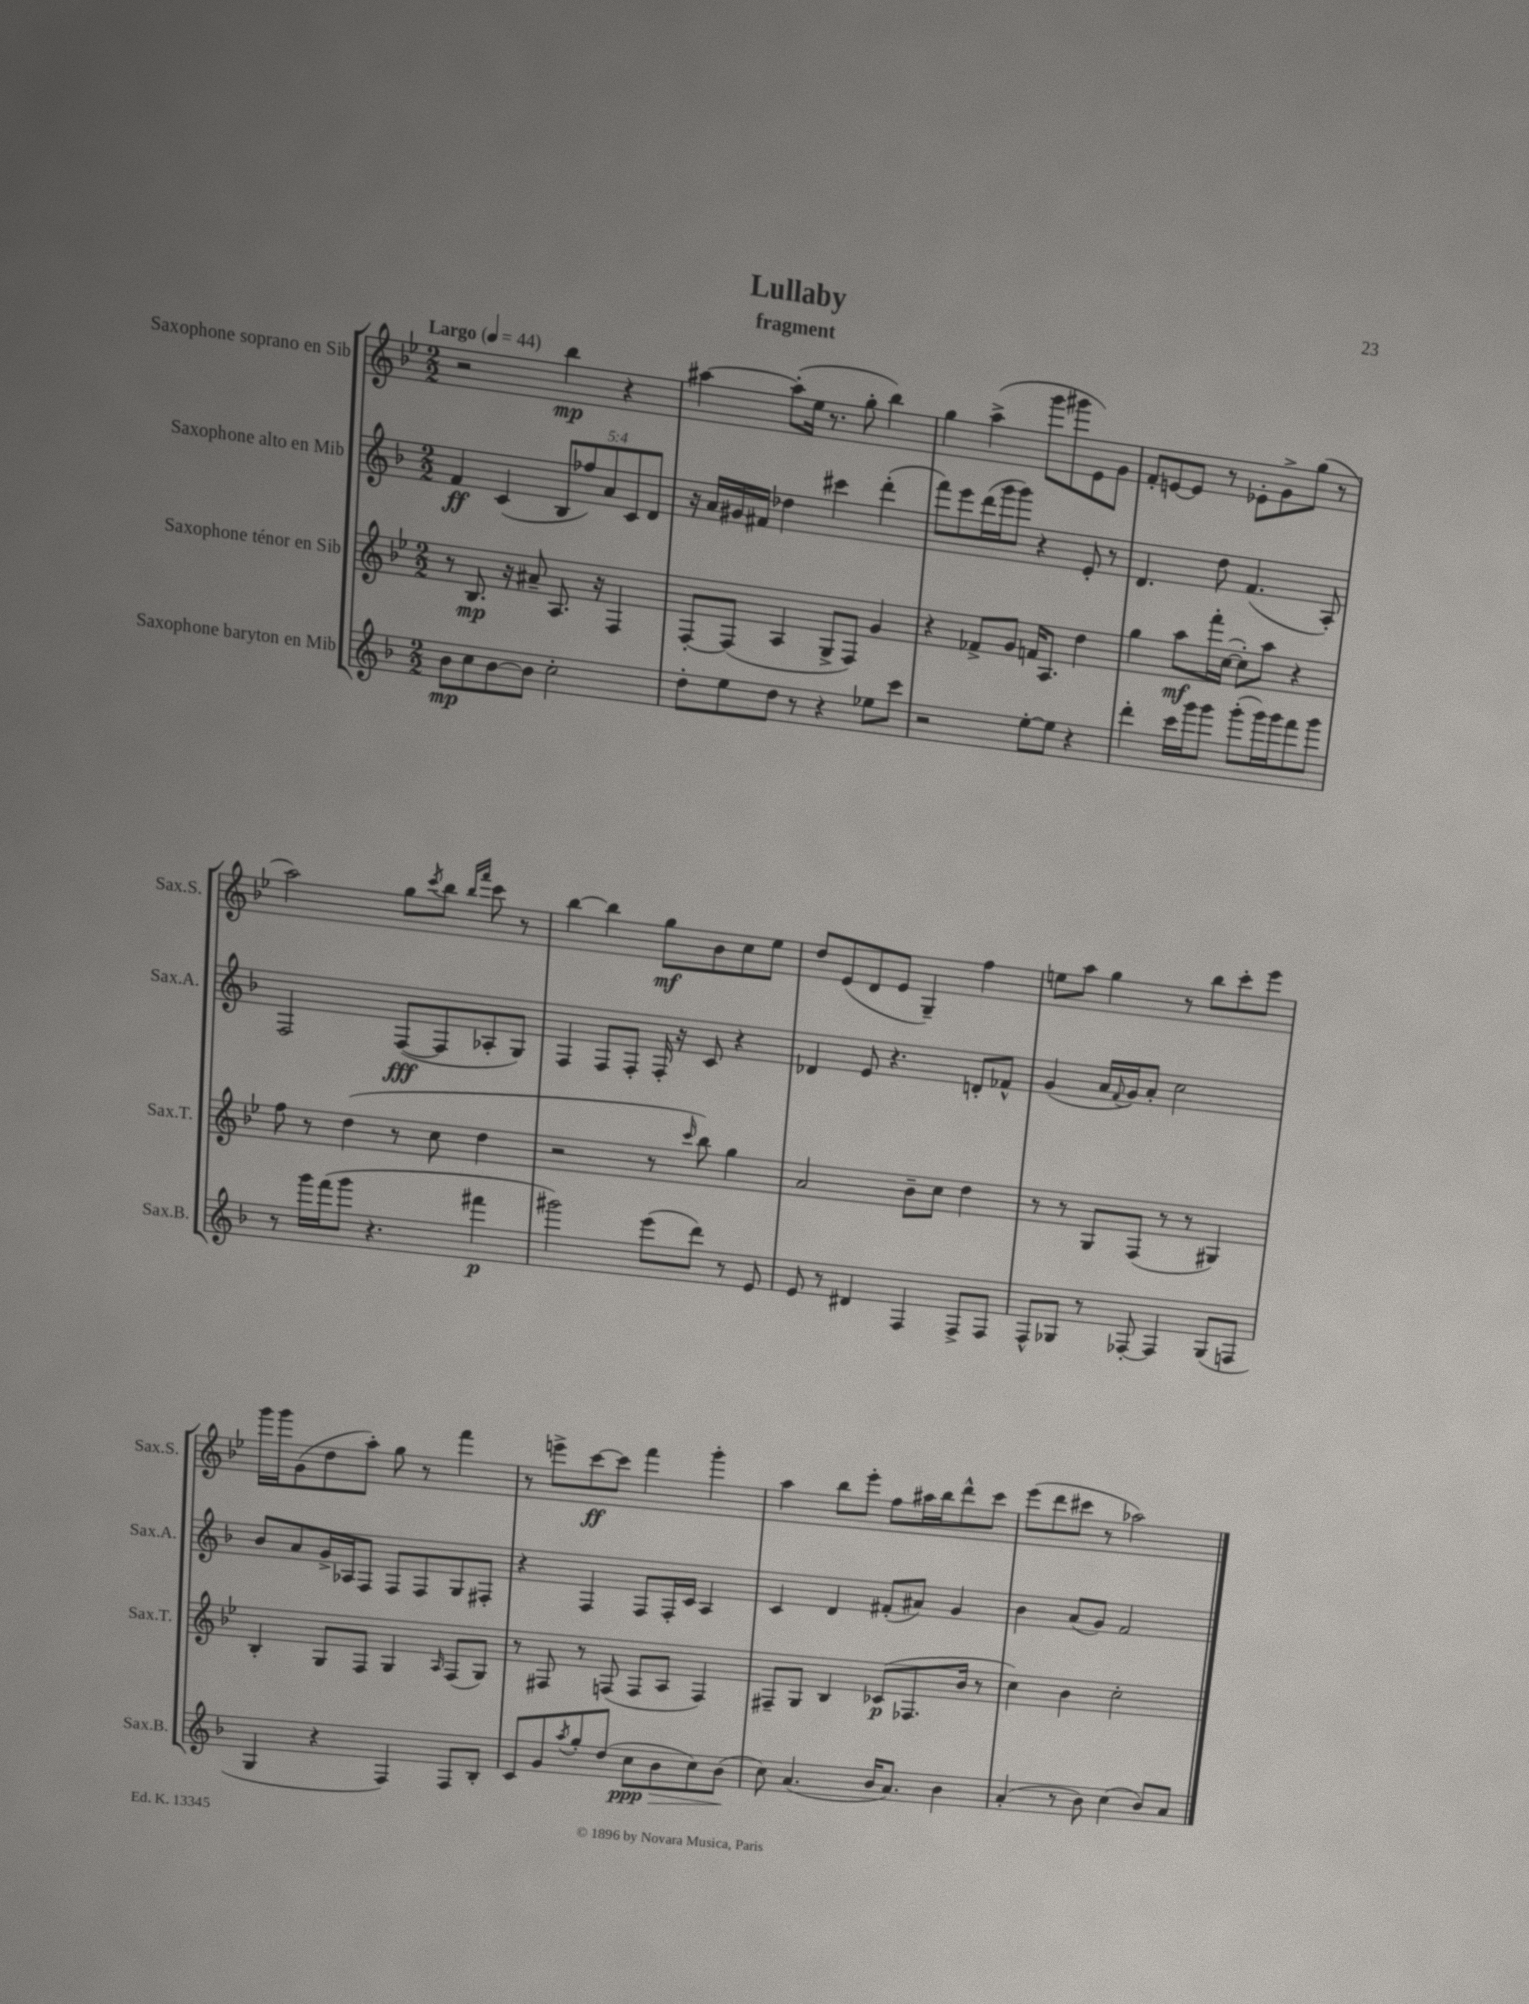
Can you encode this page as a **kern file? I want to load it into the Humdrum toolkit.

**kern	**dynam	**kern	**dynam	**kern	**dynam	**kern	**dynam
*part4	*part4	*part3	*part3	*part2	*part2	*part1	*part1
*staff4	*staff4	*staff3	*staff3	*staff2	*staff2	*staff1	*staff1
*I"Saxophone baryton en Mib	*	*I"Saxophone ténor en Sib	*	*I"Saxophone alto en Mib	*	*I"Saxophone soprano en Sib	*
*I'Sax.B.	*	*I'Sax.T.	*	*I'Sax.A.	*	*I'Sax.S.	*
*clefG2	*	*clefG2	*	*clefG2	*	*clefG2	*
*k[b-]	*	*k[b-e-]	*	*k[b-]	*	*k[b-e-]	*
*M2/2	*	*M2/2	*	*M2/2	*	*M2/2	*
*MM44	*	*MM44	*	*MM44	*	*MM44	*
=1	=1	=1	=1	=1	=1	=1	=1
!	!	!	!	!	!	!LO:TX:a:B:t=Largo	!
8b-\L	mp	8r	.	4f/	ff	2r	.
8cc\	.	8.B-/	mp	.	.	.	.
[8b-\	.	.	.	(4c/	.	.	.
.	.	16r	.	.	.	.	.
8b-\J]	.	8a#X~/	.	.	.	.	.
2cc'\	.	8.A/	.	10B-/L	.	4bb-\	mp
.	.	.	.	10ff-X/)	.	.	.
.	.	16r	.	.	.	.	.
.	.	.	.	10a/	.	.	.
.	.	4F/	.	.	.	4r	.
.	.	.	.	10c/	.	.	.
.	.	.	.	10d/J	.	.	.
=2	=2	=2	=2	=2	=2	=2	=2
8dd'\L	.	[8F'/L	.	16r	.	[4aa#X\	.
.	.	.	.	16a/LL	.	.	.
8ee\	.	(8F/J]	.	16g#X/	.	.	.
.	.	.	.	16f#X/JJ	.	.	.
8dd\J	.	4A/	.	4dd-X\	.	(8aa#'\L]	.
8r	.	.	.	.	.	16ee-\Jk	.
.	.	.	.	.	.	8.r	.
4r	.	8G^/L	.	4ccc#X\	.	.	.
.	.	8F/J)	.	.	.	8gg'\	.
8ee-X\L	.	4g/	.	(4ddd'\	.	4bb-\)	.
8ccc\J	.	.	.	.	.	.	.
=3	=3	=3	=3	=3	=3	=3	=3
2r	.	4r	.	8fff\L)	.	4gg\	.
.	.	.	.	8eee\	.	.	.
.	.	8f-X^/L	.	(16ddd\L	.	(4aa^\	.
.	.	.	.	16ggg\J	.	.	.
.	.	8g/J	.	8ggg\J)	.	.	.
[8ee'\L	.	16fn/KL	.	4r	.	8ggg\L	.
.	.	8.A/J	.	.	.	.	.
8ee\J]	.	.	.	.	.	8ggg#X\	.
4r	.	4dd\	.	8e'/	.	8e-\)	.
.	.	.	.	8r	.	8g\J	.
=4	=4	=4	=4	=4	=4	=4	=4
4ddd'\	.	4gg\	.	4.d/	.	8f'/L	.
.	.	.	.	.	.	[8en/	.
16ccc\LL	.	8aa\L	mf	.	.	8e/J]	.
16ggg\J	.	.	.	.	.	.	.
8ggg\J	.	16fff'\L	.	8dd\	.	8r	.
.	.	([16cc\JJ	.	.	.	.	.
(8ggg'\L	.	8cc'\L])	.	(4.f/	.	8e-X'\L	.
16ggg\L)	.	8aa\J	.	.	.	8g^\	.
16ggg\J	.	.	.	.	.	.	.
8fff\	.	4r	.	.	.	(8gg\J	.
8ggg\J	.	.	.	8A'/)	.	8r	.
!!LO:LB:g=z
=5	=5	=5	=5	=5	=5	=5	=5
8r	.	8ff\	.	2F/	.	2aa\)	.
16ggg\LL	.	8r	.	.	.	.	.
(16fff\J	.	.	.	.	.	.	.
8ggg\J	.	(4dd\	.	.	.	.	.
4.r	.	.	.	.	.	.	.
.	.	8r	.	([8F/L	fff	8gg\L	.
.	.	.	.	.	.	8qccc/	.
.	.	8cc\	.	8F/]	.	8bb-\J	.
.	.	.	.	.	.	16qqbb-/LL	.
.	.	.	.	.	.	16qqfff/JJ	.
4fff#X\	p	4dd\	.	8A-X'/	.	8ccc\	.
.	.	.	.	8G/J)	.	8r	.
=6	=6	=6	=6	=6	=6	=6	=6
2ggg#X\)	.	2r	.	4F/	.	[4bb-\	.
.	.	.	.	8F/L	.	4bb-\]	.
.	.	.	.	8F'/J	.	.	.
(8eee\L	.	8r	.	16F'/	.	8gg\L	mf
.	.	.	.	16r	.	.	.
.	.	16qqccc/	.	.	.	.	.
8ddd\J)	.	8bb-\)	.	8c/	.	8b-\	.
8r	.	4gg\	.	4r	.	8cc\	.
8e/	.	.	.	.	.	8ee-\J	.
=7	=7	=7	=7	=7	=7	=7	=7
8e/	.	2a/	.	4d-X/	.	8dd/L	.
8r	.	.	.	.	.	(8e-/	.
4d#X/	.	.	.	8e/	.	8d/	.
.	.	.	.	4.r	.	8e-/J	.
4F/	.	8b-~\L	.	.	.	4G~/)	.
.	.	8cc\J	.	.	.	.	.
8F^/L	.	4dd\	.	8dn'/L	.	4ff\	.
8F/J	.	.	.	8f-X^^/J	.	.	.
=8	=8	=8	=8	=8	=8	=8	=8
8F^^/L	.	8r	.	(4g/	.	8een\L	.
8G-X/J	.	8r	.	.	.	8aa\J	.
8r	.	8G/L	.	16a/LL	.	4gg\	.
.	.	.	.	8qqf/	.	.	.
.	.	.	.	16g/J)	.	.	.
[8F-X'/	.	(8F/J	.	8a'/J	.	.	.
4F-/]	.	8r	.	2cc\	.	8r	.
.	.	8r	.	.	.	8bb-\L	.
(8G-/L	.	4G#X/)	.	.	.	8ccc'\	.
8Fn/J	.	.	.	.	.	8eee-\J	.
!!LO:LB:g=z
=9	=9	=9	=9	=9	=9	=9	=9
4G/	.	4B-'/	.	8b-/L	.	16ggg\LL	.
.	.	.	.	.	.	16ggg\J	.
.	.	.	.	8a/	.	(8g\	.
4r	.	8G/L	.	16g^/L	.	8dd\	.
.	.	.	.	16A-X/J	.	.	.
.	.	8F/J	.	8F/J	.	8aa'\J)	.
4F/)	.	4G/	.	8F/L	.	8gg\	.
.	.	.	.	8F/	.	8r	.
.	.	16qqA/	.	.	.	.	.
8F/L	.	(8F/L	.	8G/	.	4fff\	.
8B-'/J	.	8G/J)	.	8F#X'/J	.	.	.
=10	=10	=10	=10	=10	=10	=10	=10
8c/L	.	8r	.	4r	.	8r	.
8g/	.	8F#X/	.	.	.	8eeen^\L	.
8qaa/	.	.	.	.	.	.	.
8gg'/	.	8r	.	4F/	.	[8ccc\	ff
(8dd/J	.	(8Fn/	.	.	.	8ccc\J]	.
8cc\L	ppp	8F/L	.	8F/L	.	4fff\	.
!	!LO:HP:b	!	!	!	!	!	!
8b-\	>	8A/J	.	16F'/L	.	.	.
.	.	.	.	16c/JJ	.	.	.
8cc\)	.	4F/)	.	4A/	.	4ggg'\	.
(8b-\J	.	.	.	.	.	.	.
.	]	.	.	.	.	.	.
=11	=11	=11	=11	=11	=11	=11	=11
8cc\)	.	8F#X~/L	.	4c/	.	4aa\	.
(4.a/	.	8G/J	.	.	.	.	.
.	.	4B-/	.	4d/	.	8bb-\L	.
.	.	.	.	.	.	8eee-'\J	.
16b-/KL	.	(8c-X/L	p	(8f#X'/L	.	8ff\L	.
8.a/J)	.	.	.	.	.	.	.
.	.	8.F-X/	.	8a#X/J)	.	16aa#X\L	.
.	.	.	.	.	.	16bb-\J	.
4b-\	.	.	.	4g/	.	8ddd^^\	.
.	.	16b-/Jk	.	.	.	.	.
.	.	8r	.	.	.	8ccc\J	.
=12	=12	=12	=12	=12	=12	=12	=12
(4a'/	.	4cc\)	.	4b-\	.	(8eee-\L	.
.	.	.	.	.	.	8ddd\	.
8r	.	4b-\	.	(8a/L	.	8ccc#X\J	.
8b-\)	.	.	.	8g/J)	.	8r	.
(4cc\	.	2cc'\	.	2f/	.	2aa-X\)	.
8b-/L)	.	.	.	.	.	.	.
8a/J	.	.	.	.	.	.	.
==	==	==	==	==	==	==	==
*-	*-	*-	*-	*-	*-	*-	*-
